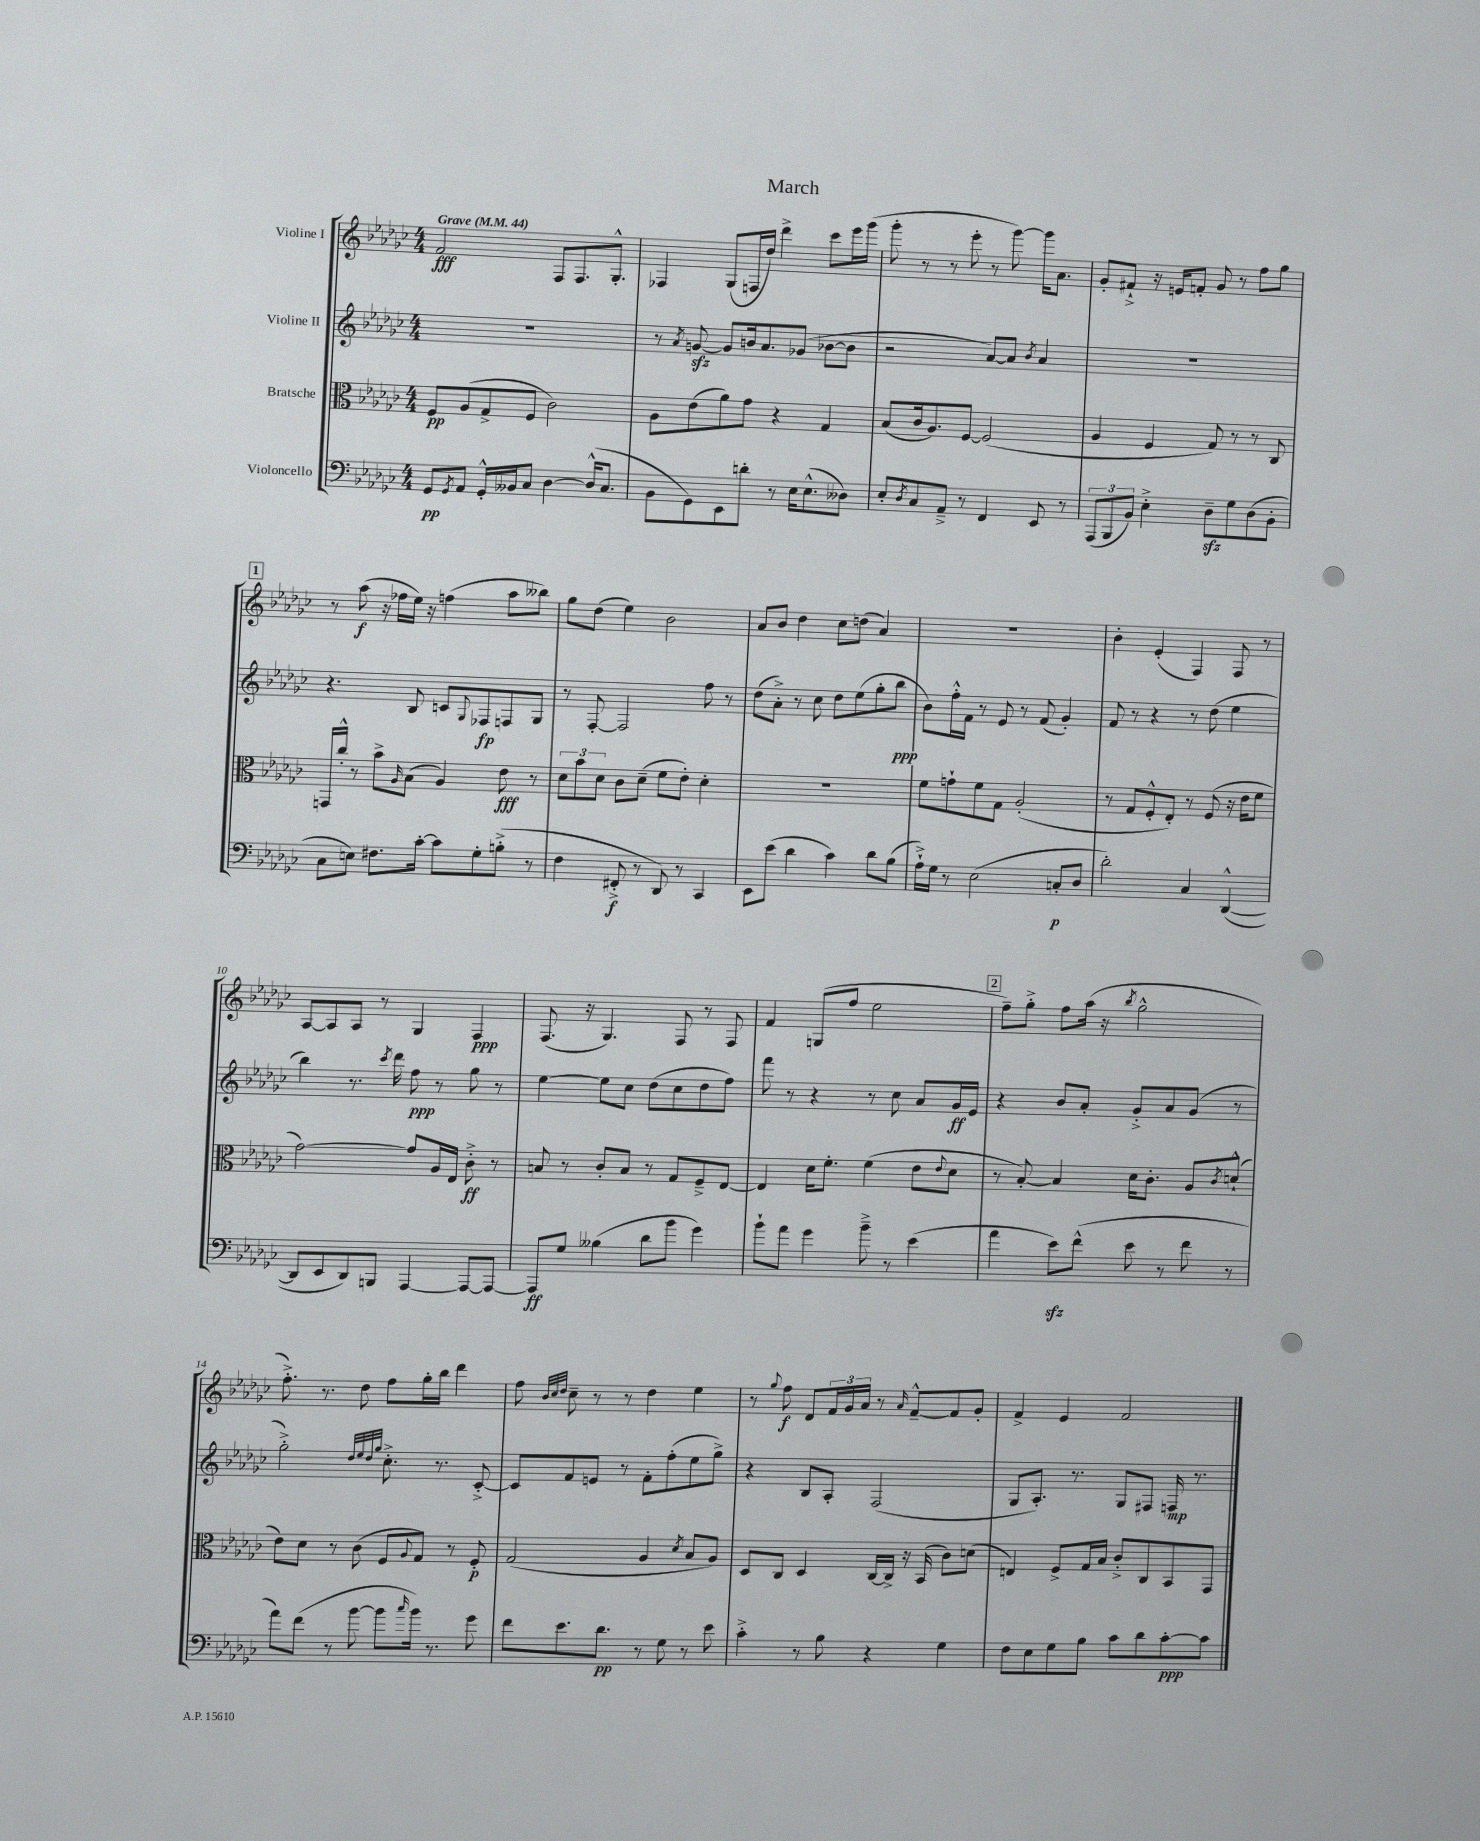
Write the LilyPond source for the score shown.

\header { title = "March" }
<<
\new StaffGroup <<
\new Staff = "s0" \with { instrumentName = "Violine I" } {
    \clef treble \key ges \major \numericTimeSignature \time 4/4 \tempo "Grave" 4 = 44
    f'2\fff f8 f8. ges8.-.-^ |
    fes4 ges8( f16 des''16) des'''4-> ces'''8 ees'''16 ges'''16( |
    ges'''8-. r8 r8 ees'''8-. r8 ges'''8~) ges'''16 aes'8. |
    ges'8-. fis'8-!-> r16 e'16 f'8-. ges'8 r8 f''8 ges''8 |
    \mark \markup { \box "1" } r8 aes''8\f( r16 fes''16 ees''16) r16 f''4( aes''8 beses''8) |
    ges''8 des''8( ees''4) bes'2 |
    aes'8 bes'8 des''4 ces''8 d''8( aes'4) |
    R1 |
    bes'4-. ees'4-.( f4) f8 r8 |
    aes8~ aes8 aes8 r8 ges4 f4\ppp |
    f8.( r16 ges4.) f8 r8 f8 |
    f'4 g8( f''8 ees''2 |
    \mark \markup { \box "2" } f''8--) ges''8-.-> f''8 aes''16( r16 \acciaccatura { bes''8 } ges''2-^ |
    f''8.-.->) r8. des''8 f''8 ges''16-. bes''16 des'''4 |
    f''8 \grace { bes'32 ces''32 des''32 } ces''8-- r8 r8 des''4 ees''4 |
    r8 \appoggiatura { ges''8 } f''8\f des'8 \tuplet 3/2 { f'16 ges'16 aes'16 } r8 \grace { aes'16 } f'8~---^ f'8 ges'8-. |
    f'4-> ees'4 f'2 \bar "|." |
}
\new Staff = "s1" \with { instrumentName = "Violine II" } {
    \clef treble \key ges \major \numericTimeSignature \time 4/4
    R1 |
    r8 \acciaccatura { aes'8 } g'8~\sfz g'8 b'16 aes'8. ges'8( bes'8~ bes'8 |
    r2 aes'8~) aes'8 \acciaccatura { bes'8 } aes'4 |
    R1 |
    \mark \markup { \box "1" } r4. bes8 c'8 \appoggiatura { ges8 } fes8\fp f8 ges8 |
    r8 f8~-. f2 f''8 r8 |
    des''8( aes'8-.->) r8 ces''8 des''8 ees''8( ges''8-. bes''8\ppp |
    bes'8) f''16-.-^ f'16 r8 ees'8 r8 f'8( ges'4-.) |
    f'8 r8 r4 r8 des''8( ees''4 |
    bes''4) r8. \acciaccatura { ces'''8 } des'''16 f''8\ppp r8 ges''8 r8 |
    ees''4~ ees''8 ces''8 des''8( ces''8 des''8 f''8) |
    f'''8 r8 r4 r8 ces''8 aes'8 ges'16\ff ees'16 |
    \mark \markup { \box "2" } r4 bes'8 aes'8-. ges'8-.-> aes'8 ges'8( r8 |
    ges''2-.->) \grace { des''32 ees''32 des''32 ges''32 } ces''8.-.-> r8. ces'8~-.-> |
    ces'8 f'8 e'8 r8 f'8-. f''8-.( ees''8 ges''8->) |
    r4 bes8 aes8-. f2( |
    ges8 aes8.-.) r8. ges8 fis8 f16\mp r8. \bar "|." |
}
\new Staff = "s2" \with { instrumentName = "Bratsche" } {
    \clef alto \key ges \major \numericTimeSignature \time 4/4
    f8\pp aes8( ges8-> f8 ces'2) |
    aes8 ees'8( aes'8) ges'8 r4 ges4 |
    bes8( ces'16 aes8.) f8~ f2( |
    aes4 f4 ges8) r8 r8 ces8 |
    \mark \markup { \box "1" } g,16 ces''16-.-^ r8 bes'8-> \grace { aes16 } bes8( aes4) ees'8\fff r8 |
    \tuplet 3/2 { des'8 bes'8 des'8 } ces'8 des'8--( f'8 ees'8-.) des'4-. |
    R1 |
    f'8 g'8-! f'8 ges8 aes2-.( |
    r8 ges8 f8-.-^ ees8-.) r8 f8( r16 ees'16 f'8 |
    ges'2~) ges'8 aes16 ees16 ces'8-.->\ff r8 |
    b8 r8 ces'8-. b8 r8 ges8 f8---> ees8~ |
    ees4 des'16 f'8.-. f'4( ees'8 \appoggiatura { ees'8 } des'8 |
    \mark \markup { \box "2" } r8 bes8~-.) bes4 des'16 ces'8.-. aes8 \acciaccatura { ces'8 } d'8-!-^( |
    ees'8) des'8 r8 ces'8( f8 \appoggiatura { aes8 } ges8) r8 f8-.\p |
    ges2( aes4 \acciaccatura { des'8 } bes8 aes8) |
    des8 ces8 des4 ces16~ ces16-> r16 bes,16( ces'8) d'8( |
    e4) f8-> ges16 bes16 ces'8-.-> ces8 bes,8 ges,8 \bar "|." |
}
\new Staff = "s3" \with { instrumentName = "Violoncello" } {
    \clef bass \key ges \major \numericTimeSignature \time 4/4
    ges,8\pp \acciaccatura { ges,8 } aes,8 ges,16-.-^ beses,16 ces8 des4~ des16-^( ces8. |
    bes,8 ges,8) ees,8 d'8-. r8 ees16 ees8.-^( deses8) |
    ees8-. \acciaccatura { des8 } ces8 aes,8---> r8 f,4 ees,8 r8 |
    \tuplet 3/2 { aes,,8( bes,,8 bes,8) } ees4-.-> des8--\sfz ges8 des8( bes,8-. |
    \mark \markup { \box "1" } ces8 e8) fis8. ces'16~-. ces'8 ges8-. b8-.->( r8 |
    f4 fis,8-.->\f r8 des,8) r8 ces,4 |
    ees,8 ees'8( des'4 ces'4) des'8 bes8( |
    aes16-!->) ges16 r8 ees2( c8-.\p des8 |
    des'2-.) ces4 des,4~-^( |
    des,8 ees,8 des,8) b,,8 aes,,4~ aes,,8~ aes,,8~ |
    aes,,8\ff ges8 beses4( des'8 bes'8 ges'4) |
    bes'8-! aes'8 ges'4 bes'8---> r8 ees'4( |
    \mark \markup { \box "2" } aes'4 ees'8\sfz) f'8-^( ees'8 r8 f'8 r8 |
    aes'8) f'8( r8 bes'8~ bes'8 \grace { ces''16 } bes'16) r8. ges'8 |
    f'8 ees'8. des'8.\pp r8 ges8 r8 ees'8 |
    ces'4-.-> r8 bes8 r4 ges4 |
    f8 ees8 ges8 bes8 ces'8 des'8 ces'8~-.\ppp ces'8 \bar "|." |
}
>>
>>
